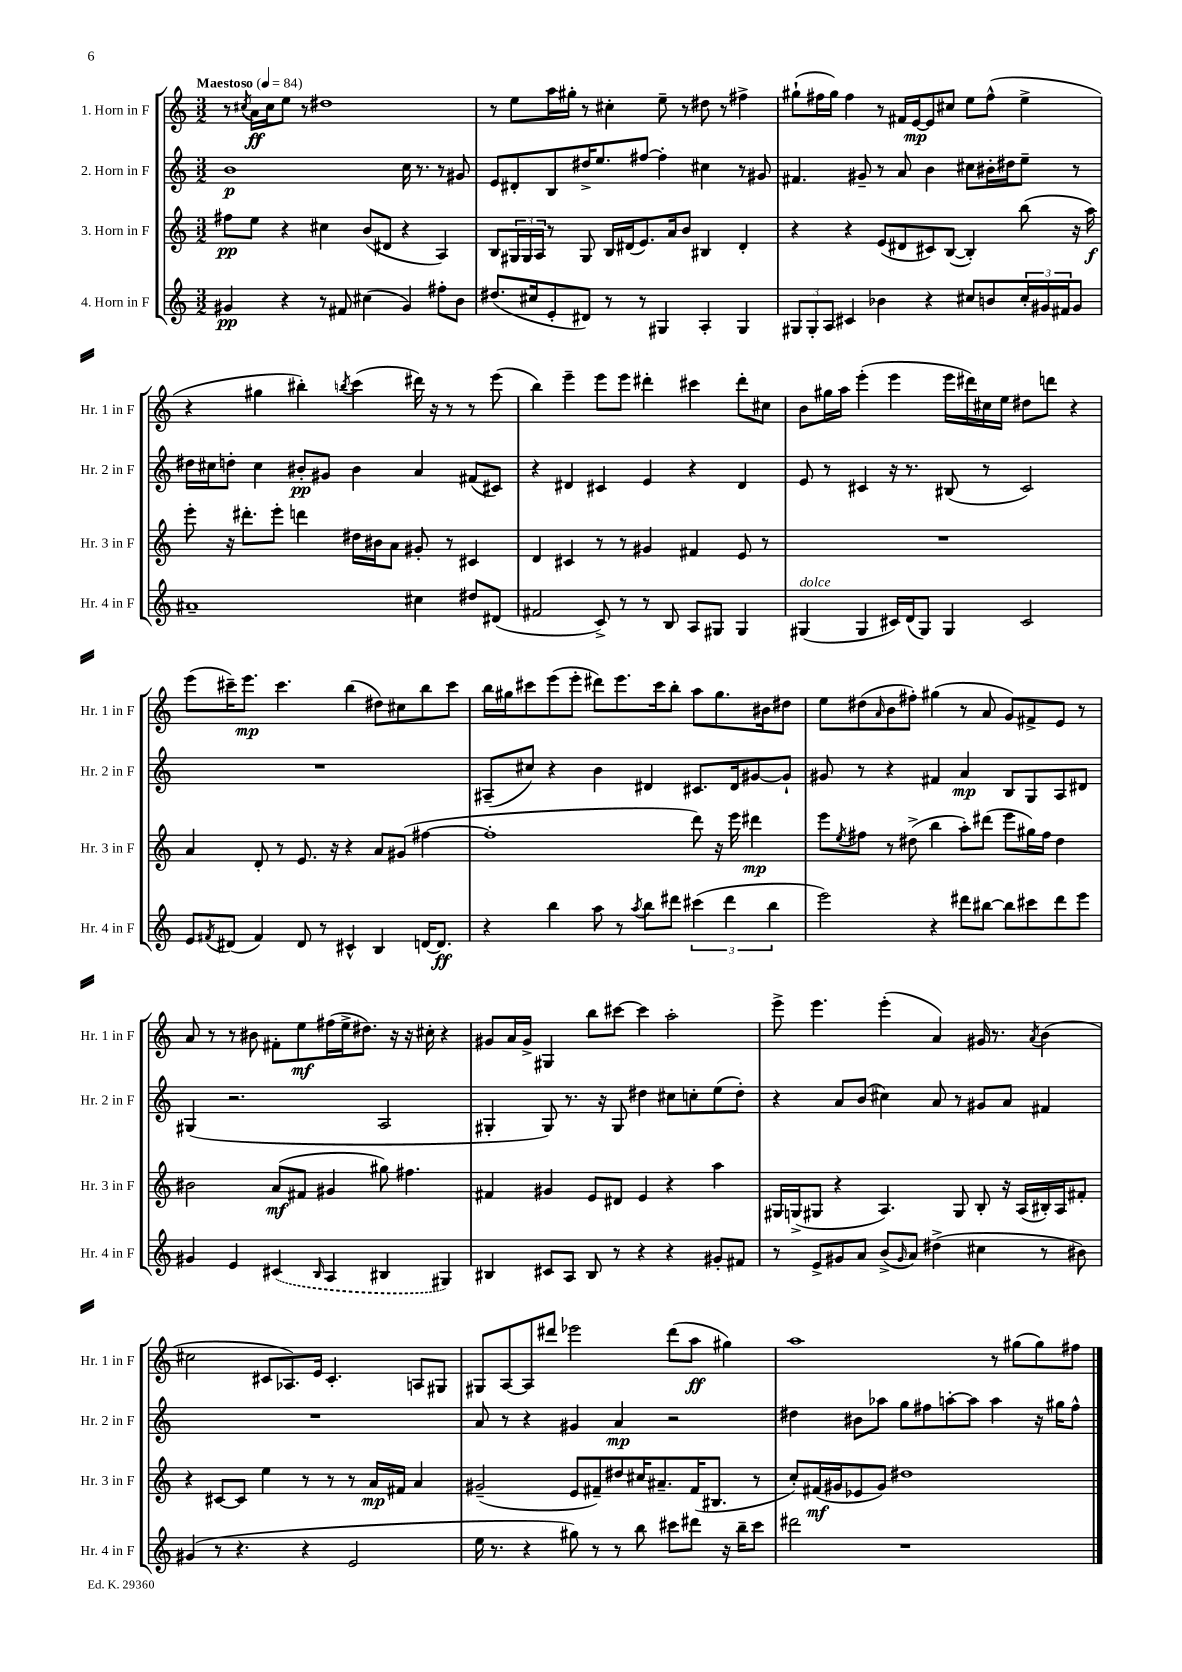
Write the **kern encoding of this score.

**kern	**kern	**kern	**kern
*staff4	*staff3	*staff2	*staff1
*clefG2	*clefG2	*clefG2	*clefG2
*k[]	*k[]	*k[]	*k[]
*M3/2	*M3/2	*M3/2	*M3/2
*MM84	*MM84	*MM84	*MM84
4g#/	8ff#\L	1b	8r
.	.	.	8qcc#/
.	8ee\J	.	16a\LL
.	.	.	16cc#\J
4r	4r	.	8ee\J
.	.	.	8r
8r	4cc#\	.	1dd#
8f#/	.	.	.
(4cc#\	(8b/L	.	.
.	8d#/J	.	.
4g#/)	4r	16cc\	.
.	.	8.r	.
8ff#'\L	4A/)	8r	.
8b\J	.	8g#/	.
=	=	=	=
(8.dd#/L	8B/L	8e/L	8r
.	24G#/L	8d#'/	8ee\L
.	24G#/	.	.
16cc#/k	.	.	.
.	24A/JJ	.	.
8e'/	8r	8B/	16aa\L
.	.	.	16gg#'\JJ
8d#/J)	8G#/	16dd#^/K	8r
.	.	8.ee/	.
8r	16B/LL	.	4cc#'\
.	(16d#/J	.	.
8r	8.e/)	[8ff#/J	.
4G#/	.	4ff#'\]	8ee~\
.	16a/k	.	.
.	8b/J	.	8r
4A'/	4B#/	4cc#\	8dd#\
.	.	.	8r
4G#/	4d#'/	8r	4ff#^\
.	.	8g#/	.
=	=	=	=
12G#/L	4r	4.f#/	(8gg#`\L
12G#'/	.	.	.
.	.	.	16ff#\L
12A/J	.	.	.
.	.	.	16gg#\JJ)
4c#/	4r	.	4ff#\
.	.	8g#~/	.
4b-\	(8e/L	8r	8r
.	8d#/	8a/	16f#/LL
.	.	.	[16e/J
4r	8c#/)	4b\	8e/]
.	([8B/J	.	8cc#/J
8cc#/L	4B'/])	8cc#\L	8ee\L
8b/	.	16b#'\L	(8ff#^^\J
.	.	16dd#\J	.
24cc#'/L	(8bb\	8ee~\J	4ee^\
24g#/	.	.	.
24f#/J	.	.	.
8g#/J	16r	8r	.
.	16aa\)	.	.
=	=	=	=
1a#~	8eee'\	16dd#\LL	4r
.	.	16cc#\J	.
.	16r	8dd'\J	.
.	8.ddd#'\L	.	.
.	.	4cc#\	4gg#\
.	8eee'\J	.	.
.	4ddd\	8b#'/L	4bb#'\)
.	.	8g#/J	.
.	.	.	8qbb/
.	16dd#\LL	4b#\	(4ccc\
.	16b#\J	.	.
.	8a\J	.	.
4cc#\	8g#'/	4a/	16ddd#\)
.	.	.	16r
.	8r	.	8r
8dd#/L	4c#/	(8f#/L	8r
(8d#/J	.	8c#/J)	(8eee\
=	=	=	=
2f#/	4d/	4r	4bb\)
.	4c#/	4d#/	4eee~\
8c^/)	8r	4c#/	8eee\L
8r	8r	.	8eee\J
8r	4g#/	4e/	4ddd#'\
8B/	.	.	.
8A/L	4f#/	4r	4ccc#\
8G#/J	.	.	.
4G#/	8e/	4d#/	8ddd#'\L
.	8r	.	8cc#\J
=	=	=	=
(4G#/	1.r	8e/	8b\L
.	.	8r	16gg#\L
.	.	.	16aa\JJ
4G#/	.	4c#/	(4eee'\
16c#/LL)	.	16r	4eee\
(16d/J	.	8.r	.
8G#/J)	.	.	.
4G#/	.	(8B#/	16eee\LL
.	.	.	16ddd#\)
.	.	8r	16cc#\
.	.	.	16ee\JJ
2c#/	.	2c#/)	8dd#\L
.	.	.	8ddd\J
.	.	.	4r
=	=	=	=
8e/L	4a/	1.r	(8eee\L
8qf#/	.	.	.
(8d#/J	.	.	16ccc#~\K)
.	.	.	8.eee\J
4f#/)	8d'/	.	.
.	8r	.	4.ccc#\
8d#/	8.e/	.	.
8r	.	.	.
.	16r	.	.
4c#^^/	4r	.	(4bb\
4B/	8a/L	.	8dd#\L)
.	(8g#/J	.	8cc#\
[16d/LK	[4ff#\	.	8bb\
8.d/]J	.	.	.
.	.	.	8ccc#\J
=	=	=	=
4r	1ff#']	(8A#~/L	16bb\LL
.	.	.	16gg#\J
.	.	8cc#/J)	8ccc#\
4bb\	.	4r	(8eee\
.	.	.	8eee'\J
8aa\	.	4b\	8ddd#\L)
8r	.	.	8.eee\
8qaa/	.	.	.
8bb\L	.	4d#/	.
.	.	.	16ccc#\k
8ddd#\J	.	.	8bb'\J
(6ccc#\	8ddd\)	8.c#/L	8aa\L
.	16r	.	8.gg#\
6ddd#\	.	.	.
.	16eee\	16d#/k	.
.	4ddd#\	[8g#/	.
.	.	.	16b#\k
6bb\	.	.	.
.	.	8g#`/]J	8dd#\J
=	=	=	=
2eee\)	8eee\L	8g#/	8ee\L
.	8qee/	.	.
.	8ff#\J	8r	(8dd#\
.	.	.	16qqa/
.	8r	4r	8b\
.	(8dd#^\	.	8ff#'\J)
4r	4bb\	4f#/	(4gg#\
8ddd#\L	8aa'\L)	4a/	8r
[8bb#\J	(8ddd#\J	.	8a/
8bb#\]L	8eee\L	8B/L	8g/L)
8ccc#\	16gg#\L)	8G/	8f#^/
.	16ff#\JJ	.	.
8ddd#\	4dd#\	8A/	8e/J
8eee\J	.	8d#/J	8r
=	=	=	=
4g#/	2b#\	(4G#/	8a/
.	.	.	8r
4e/	.	2.r	8r
.	.	.	8b#\
(4c#/	(8a/L	.	8f#'\L
.	8f#/J	.	8ee\
16qqB/	.	.	.
4A/	4g#/	.	(16ff#\L
.	.	.	16ee^\J
.	.	.	8.dd#\J)
4B#/	8gg#\)	2A/	.
.	.	.	16r
.	4.ff#\	.	16r
.	.	.	16cc#'\
4G#/)	.	.	4r
=	=	=	=
4B#/	4f#/	4G#'/	8g#/L
.	.	.	16a/L
.	.	.	16g#^/JJ
8c#/L	4g#/	8G#/)	4G#/
8A/J	.	8.r	.
8B#/	8e/L	.	8bb\L
.	.	16r	.
8r	8d#/J	8G#/	[8ccc#\J
4r	4e/	4dd#\	4ccc#\]
4r	4r	8cc#\L	2aa'\
.	.	8cc'\	.
8g#'/L	4aa\	(8ee\	.
8f#/J	.	8dd#'\J)	.
=	=	=	=
8r	16G#/LL	4r	8eee^\
.	(16G^/J	.	.
8e^/L	8G#/J	.	4.eee\
8g#/	4r	8a/L	.
8a/J	.	(8b/J	.
(8b^/L	4.A/)	4cc#\)	(4eee'\
16qqg#/	.	.	.
8a/J)	.	.	.
(4dd#^\	.	8a/	4a/)
.	8G#/	8r	.
4cc#\	8B'/	8g#/L	16g#/
.	.	.	8.r
.	16r	8a/J	.
.	(16A/LL	.	.
.	.	.	8qa/
8r	16B#'/)	4f#/	(4b\
.	16A/J	.	.
8b#\)	8f#'/J	.	.
=	=	=	=
(4g#/	4r	1.r	2cc#\
8r	[8c#/L	.	.
4.r	8c#/]J	.	.
.	4ee\	.	8c#/L
.	.	.	8.A-/)
4r	8r	.	.
.	.	.	16e/Jk
.	8r	.	4.c#'/
2e/	8r	.	.
.	16a/LL	.	.
.	16f#/JJ	.	.
.	4a/	.	8A/L
.	.	.	8G#/J
=	=	=	=
16ee\	(2g#~/	8a/	8G#/L
8.r	.	.	.
.	.	8r	[8A/
4r	.	4r	8A/]
.	.	.	8ddd#/J
8gg#\)	8e/L	4g#/	2eee-\
8r	8f#~/)	.	.
8r	8dd#/	4a/	.
8bb\	16cc#/K	.	.
.	8.a#~/	.	.
8ccc#\L	.	2r	(8ddd#\L
8ddd#\J	(16f#/K	.	8aa\J
.	8.B#/J	.	.
16r	.	.	4gg#\)
16bb~\LK	.	.	.
8ccc#\J	8r	.	.
=	=	=	=
2ddd#\	8cc'/L)	4dd#\	1aa
.	(16f#/L	.	.
.	16g#/J	.	.
.	8e-/	8b#\L	.
.	8g#/J)	8aa-\J	.
1r	1dd#	8gg\L	.
.	.	8ff#\	.
.	.	[8aa'\	.
.	.	8aa\]J	.
.	.	4aa\	8r
.	.	.	(8gg#\L
.	.	16r	8gg#\)
.	.	16gg#\LK	.
.	.	8ff#^^\J	8ff#\J
==	==	==	==
*-	*-	*-	*-
